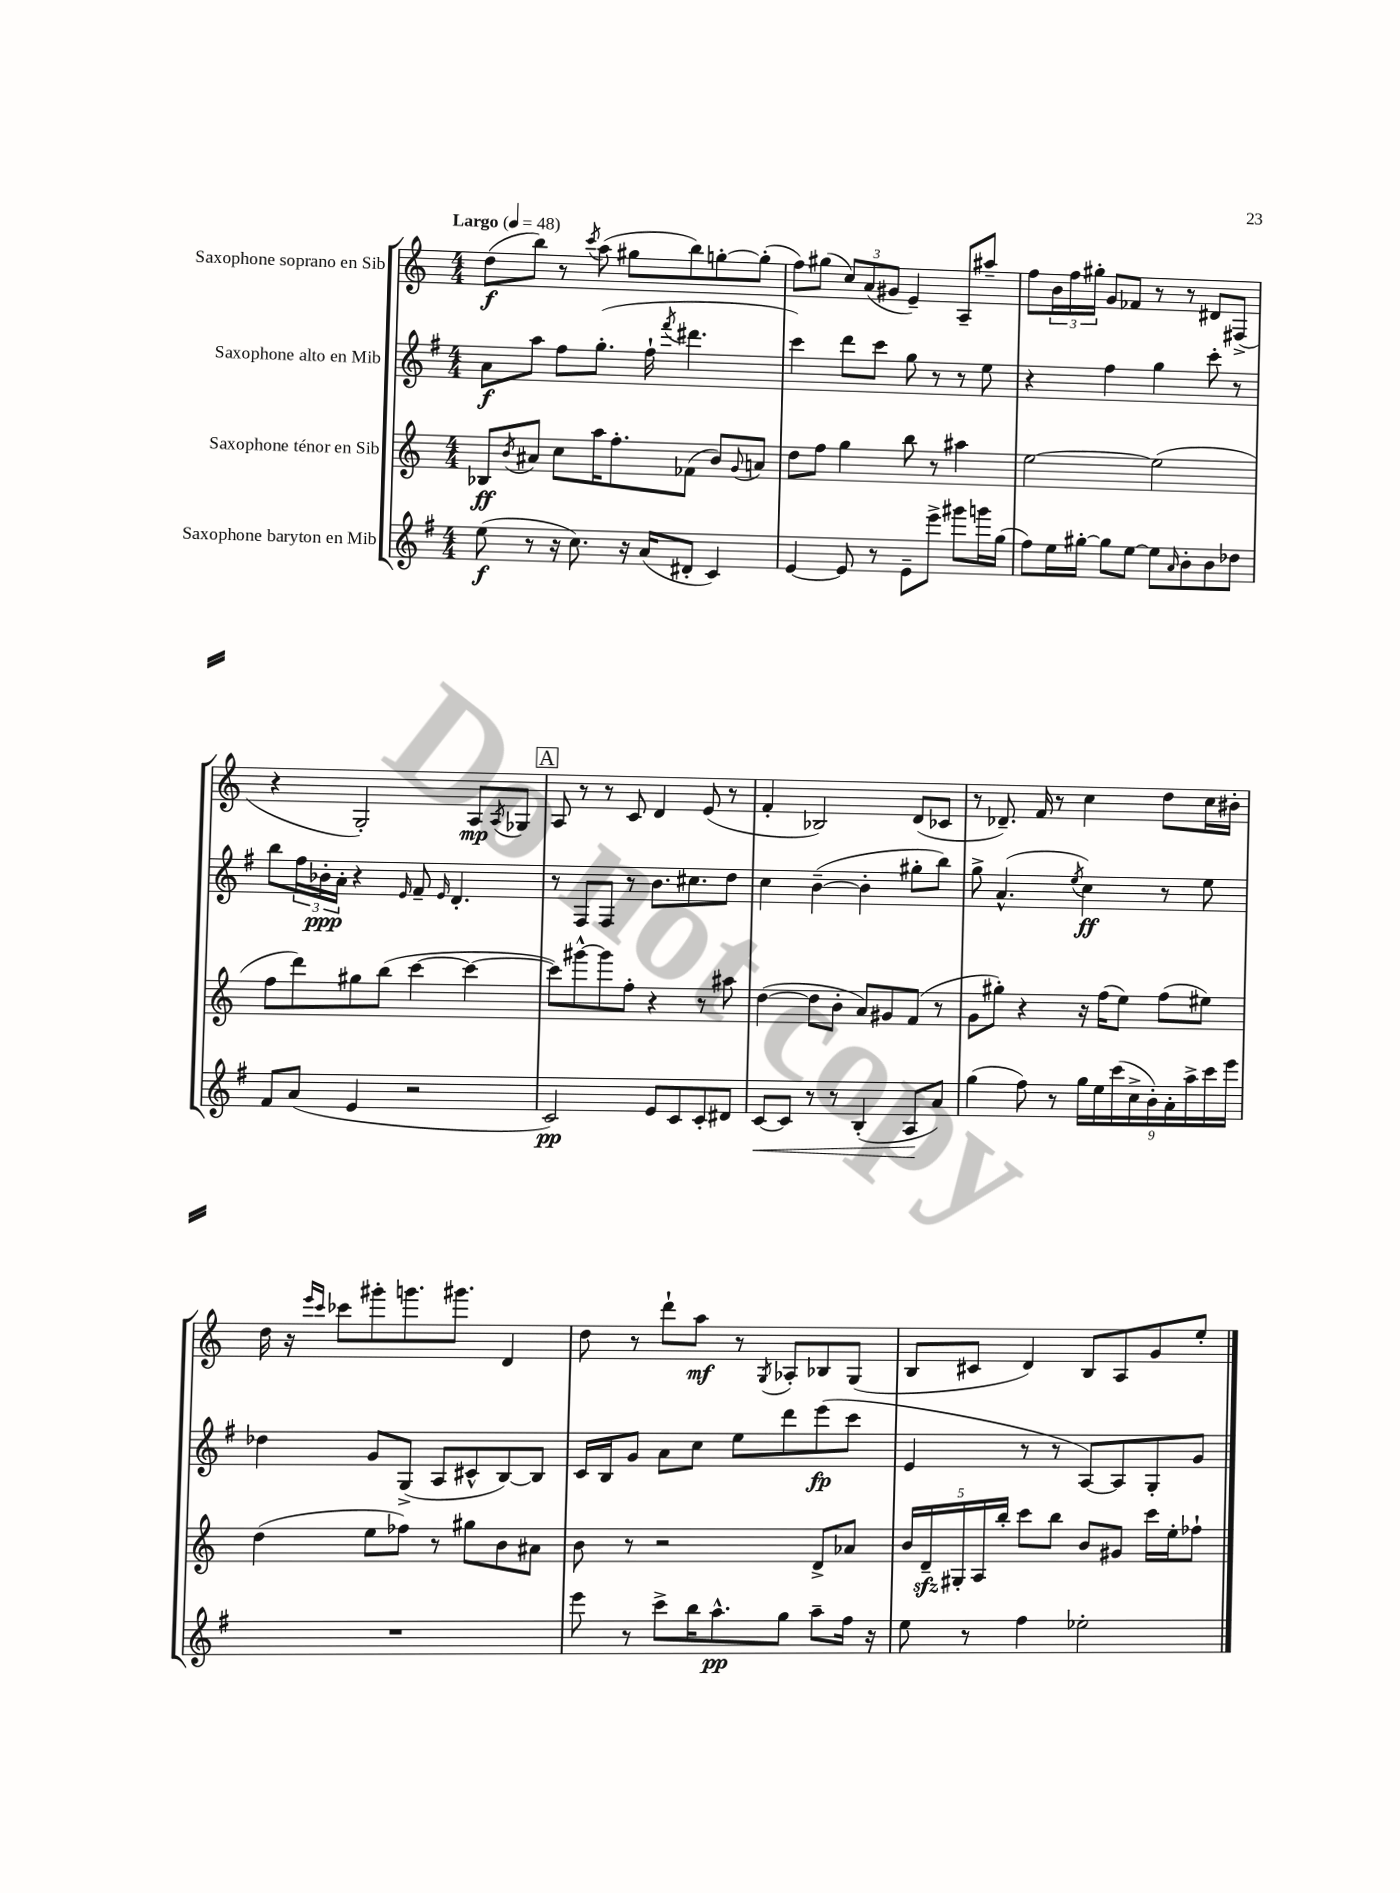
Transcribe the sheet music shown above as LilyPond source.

<<
\new StaffGroup <<
\new Staff = "s0" \with { instrumentName = "Saxophone soprano en Sib" } {
    \clef treble \key c \major \numericTimeSignature \time 4/4 \tempo "Largo" 4 = 48
    d''8\f( b''8) r8 \acciaccatura { c'''8 } a''8( gis''8 b''8) g''8~-. g''8-.( |
    f''8) gis''8( \tuplet 3/2 { c''8) a'8( gis'8 } e'4--) a8-- ais''8-- |
    f''8 \tuplet 3/2 { b'16 f''16 gis''16-. } g'8 fes'8 r8 r8 dis'8 fis8->( |
    r4 g2-.) a8\mp \acciaccatura { a8 } ges8 |
    \mark \markup { \box "A" } a8 r8 r8 c'8 d'4 e'8( r8 |
    f'4-. bes2) d'8( ces'8 |
    r8 des'8.--) f'16 r8 c''4 d''8 c''16 bis'16-. |
    d''16 r16 \grace { e'''16 c'''16 } ces'''8 gis'''8-. g'''8. gis'''8. d'4 |
    d''8 r8 d'''8-! a''8\mf r8 \acciaccatura { g8 } aes8-. bes8 g8( |
    b8 cis'8 d'4) b8 a8 g'8 e''8-. \bar "|." |
}
\new Staff = "s1" \with { instrumentName = "Saxophone alto en Mib" } {
    \clef treble \key g \major \numericTimeSignature \time 4/4
    a'8\f a''8 fis''8 g''8.-.( fis''16-! \acciaccatura { fis'''8 } dis'''4. |
    c'''4) d'''8 c'''8 g''8 r8 r8 e''8 |
    r4 fis''4 g''4 c'''8-. r8 |
    b''8 \tuplet 3/2 { fis''16 bes'16-.\ppp a'16-. } r4 \grace { e'16 } fis'8-- \grace { e'16 } d'4.-. |
    \mark \markup { \box "A" } r8 fis8 fis8 r8 b'8. cis''8. d''8 |
    c''4 b'4~--( b'4-. gis''8-. b''8) |
    g''8-> a'4.-^( \acciaccatura { e''8 } c''4\ff) r8 e''8 |
    des''4 g'8 g8->( a8 cis'8-^ b8~) b8 |
    c'16 b16 g'8 a'8 c''8 e''8 d'''8 e'''8\fp( c'''8 |
    e'4 r8 r8 a8~) a8 g8-. g'8 \bar "|." |
}
\new Staff = "s2" \with { instrumentName = "Saxophone ténor en Sib" } {
    \clef treble \key c \major \numericTimeSignature \time 4/4
    bes8\ff \acciaccatura { b'8 } ais'8 c''8 a''16 f''8.-. fes'8( b'8) \appoggiatura { g'8 } a'8 |
    d''8 f''8 g''4 b''8 r8 ais''4 |
    e''2~ e''2( |
    f''8 d'''8) gis''8 b''8( c'''4~ c'''4~ |
    \mark \markup { \box "A" } c'''8) gis'''8~-^ gis'''8 f''8-. r4 r8 ais''8 |
    d''4~( d''8 b'8-. a'8) gis'8 f'8( r8 |
    g'8 gis''8-.) r4 r16 f''16( e''8) f''8( eis''8) |
    d''4( e''8 fes''8) r8 gis''8 b'8 ais'8 |
    b'8 r8 r2 d'8-> aes'8 |
    \tuplet 5/4 { b'16 d'16--\sfz gis16-. a16 b''16-. } c'''8 b''8 b'8 gis'8 c'''16 e''16-. fes''8-! \bar "|." |
}
\new Staff = "s3" \with { instrumentName = "Saxophone baryton en Mib" } {
    \clef treble \key g \major \numericTimeSignature \time 4/4
    e''8\f( r8 r16 c''8.) r16 a'16( dis'8-. c'4) |
    e'4~ e'8 r8 e'8-- e'''8-> gis'''8 g'''16 g''16( |
    fis''8) e''16 gis''16~-. gis''8 e''8~ e''8 \grace { a'16 } b'8-. b'8 des''8 |
    fis'8 a'8( e'4 r2 |
    \mark \markup { \box "A" } c'2\pp) e'8 c'8 c'8-. dis'8 |
    c'8~\< c'8 r8 r8 b4-.( a8\! a'8) |
    g''4( fis''8) r8 \tuplet 9/8 { g''16 e''16 c'''16( c''16-> b'16-.) a'16-. a''16-> c'''16 e'''16 } |
    R1 |
    e'''8 r8 c'''8-> b''16 a''8.-^\pp g''8 a''8-- fis''16 r16 |
    e''8 r8 fis''4 ees''2-. \bar "|." |
}
>>
>>
\layout { \context { \Score \remove "Bar_number_engraver" } }
